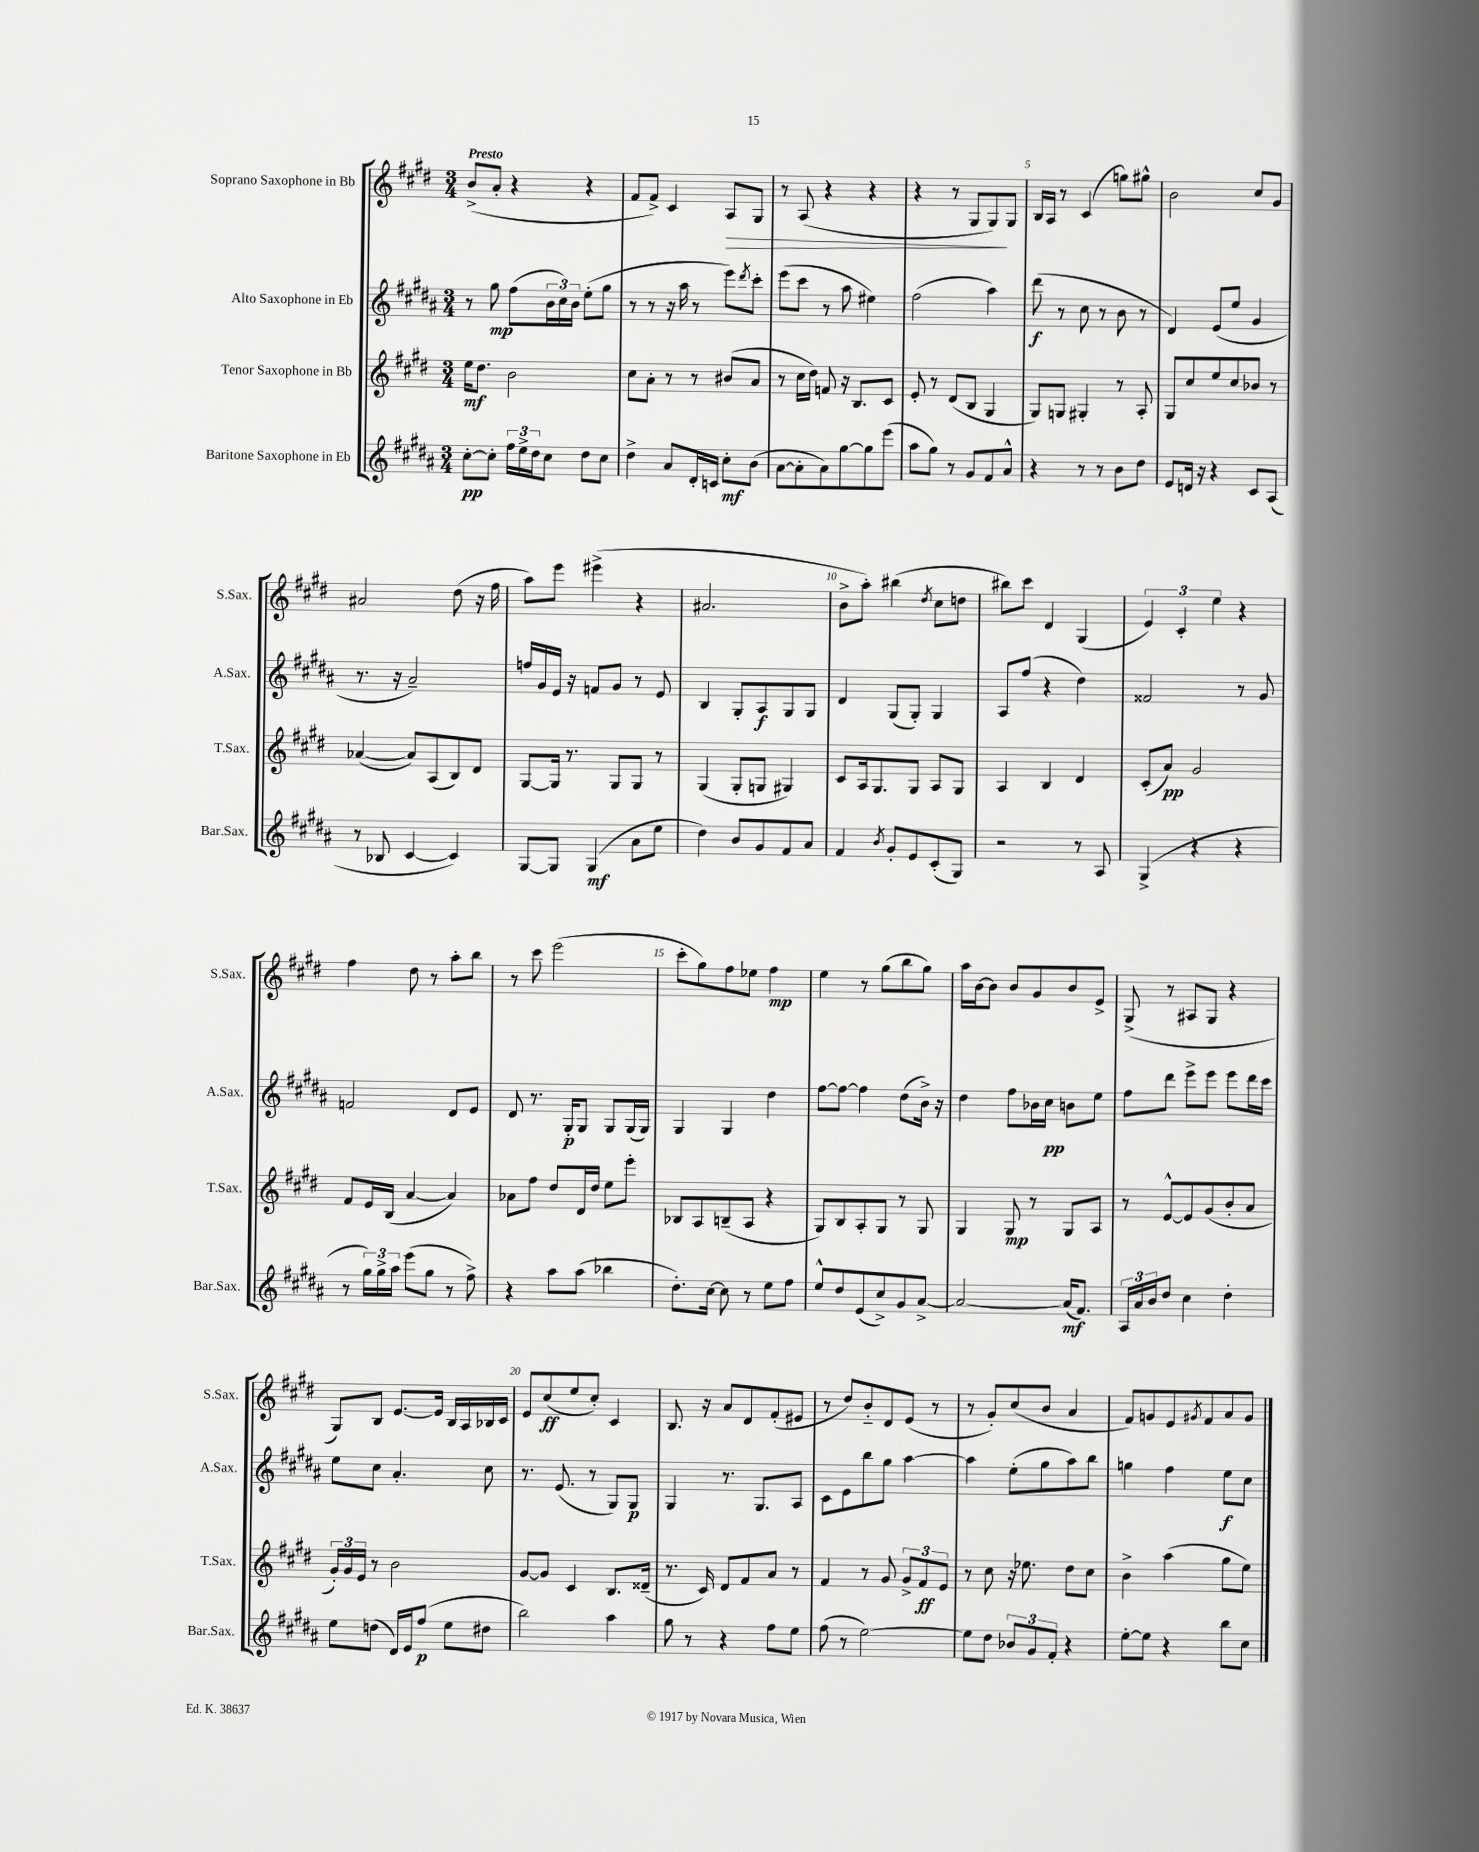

**kern	**kern	**kern	**kern
*staff4	*staff3	*staff2	*staff1
*clefG2	*clefG2	*clefG2	*clefG2
*k[f#c#g#d#a#]	*k[f#c#g#d#]	*k[f#c#g#d#a#]	*k[f#c#g#d#]
*M3/4	*M3/4	*M3/4	*M3/4
[8cc#'\L	16ee\LK	8r	(8b^/L
.	8.dd#\J	.	.
8cc#'\]J	.	8gg#\	8a'/J
24ff#\LL	2b\	(8ff#\L	4r
24ee^\	.	.	.
24dd#\J	.	.	.
8cc#\J	.	24b\L	.
.	.	24cc#\)	.
.	.	24b\JJ	.
8dd#\L	.	(8ee'\L	4r
8cc#\J	.	8gg#\J	.
=	=	=	=
4dd#^\	8cc#\L	8r	8f#/L
.	8a'\J	8r	8f#^/J)
8a#/L	8r	16r	4c#/
.	.	16aa#\	.
16d#'/L	8r	8r	.
16c/JJ	.	.	.
8cc#'\L	(8b#/L	8eee\L)	8A/L
.	.	8qddd#/	.
(8b\J	8a/J	8ccc#'\J	8G#/J
=	=	=	=
[8a#\L	8r	(8eee\L	8r
8a#'\]	16cc#\LL	8ccc#\J	(8A/
.	16dd#\JJ)	.	.
8a#\)	8f/	8r	4r
[8gg#\	16r	8aa#\	.
.	8.B/L	.	.
8gg#\]	.	4ee#\)	4r
(8eee\J	8c#/J	.	.
=	=	=	=
8aa#\L	8e'/	(2ff#\	4r
8gg#\J)	8r	.	.
8r	(8d#/L	.	8r
8g#/L	8B/J	.	8G#/L
8f#/	4G#/	4aa#\)	8G#/)
8a#^^/J	.	.	8G#/J
=	=	=	=
4r	8G#/L)	(8ddd#\	16B/LL
.	.	.	16A/JJ
.	8G/J	8r	8r
8r	4G#'/	8cc#\	(4c#/
8r	.	8r	.
8b\L	8r	8b\	8gg\L)
8dd#\J	8A'/	8r	8gg#^^\J
=	=	=	=
8e/L	8G#/L	4d#/)	2b\
16d/Jk	8cc#/	.	.
16r	.	.	.
4r	8ee/	(8e/L	.
.	8cc#/	8ee/J	.
8c#/L	8b-/J	4g#/	8cc#/L
(8A#/J	8r	.	8g#/J
=	=	=	=
8r	([4a-/	8.r	2a#/
8B-/	.	.	.
.	.	16r	.
[4c#/	8a-/]L)	2a#~/)	.
.	(8A/	.	.
4c#/])	8B/)	.	(8dd#\
.	8d#/J	.	16r
.	.	.	16ff#\
=	=	=	=
[8G#/L	[8G#/L	16ff/LL	8aa\L)
.	.	16g#/	.
8G#/]J	16G#/]Jk	16e/JJ	8eee\J
.	8.r	16r	.
(4G#/	.	8f/L	(4eee#^\
.	8G#/L	8g#/J	.
8a#\L	8G#/J	8r	4r
8ee\J	8r	8e/	.
=	=	=	=
4dd#\)	(4G#/	4B/	2.a#/
8b/L	8G#'/L	8G#'/L	.
8g#/	8G/J	8A#/	.
8f#/	4G#/)	8G#/	.
8a#/J	.	8G#/J	.
=	=	=	=
4f#/	8c#/L	4d#/	8b^\L
.	16A/k	.	8aa'\J)
.	8.G#/	.	.
8qb/	.	.	.
8g#'/L	.	(8G#/L	(4bb#\
8e/	8G#/J	8G#'/J)	.
.	.	.	8qdd#/
(8c#'/	8A/L	4G#/	8cc#\L
8G#/J)	8G#/J	.	8dd\J
=	=	=	=
2r	4A/	8A#/L	8bb#\L)
.	.	(8ff#/J	8ccc#\J
.	4B/	4r	4d#/
8r	4d#/	4dd#\)	(4G#/
8A#/	.	.	.
=	=	=	=
(4G#^/	(8c#'/L	2f##/	6e/)
.	8a/J)	.	.
.	.	.	6c#'/
4r	2g#/	.	.
.	.	.	6ee\
4r	.	8r	4r
.	.	8g#/	.
=	=	=	=
8r	8f#/L	2f/	4ff#\
24gg#\LL)	16e/L	.	.
24gg#^\	.	.	.
.	(16B/JJ	.	.
24aa#\JJ	.	.	.
(8eee\L	[4a/	.	8dd#\
8gg#\J	.	.	8r
8r	4a/])	8d#/L	8aa'\L
8ff#^\)	.	8e/J	8bb\J
=	=	=	=
4r	8a-\L	8d#/	8r
.	8ff#\J	8.r	8ccc#\
8aa#\L	8dd#/L	.	(2eee\
.	.	16G#'/LK	.
(8aa#\J	16d#/L	8G#/J	.
.	16dd#/JJ	.	.
4bb-\	8ee\L	8G#/L	.
.	8eee'\J	(16G#/L	.
.	.	16G#/JJ)	.
=	=	=	=
8.dd#'\L)	8B-/L	4G#/	8ccc#'\L
.	8A/	.	8gg#\)
[16cc#\Jk	.	.	.
8cc#\]	(8B~/	4G#/	8ff#\
8r	8A/J	.	8ee-\J
8ee\L	4r	4dd#\	4ff#\
8ff#\J	.	.	.
=	=	=	=
8ee^^/L	8G#/L)	[8ff#\L	4ee\
8dd#/	8B/	8ff#\_J	.
(8e/	8A'/	4ff#\]	8r
8cc#^/)	8G#/J	.	(8gg#\L
8g#/	8r	(8dd#\L	8bb\
[8a#^/J	8G#/	16b^\Jk)	8gg#\J)
.	.	16r	.
=	=	=	=
2a#/_	4G#/	4dd#\	16aa\LL
.	.	.	[16b\J
.	.	.	8b\]J
.	8G#/	8ff#\L	8b/L
.	8r	16b-\L	8g#/
.	.	16cc#\JJ	.
(16a#/]LK	8G#/L	8b\L	8b/
8.f#/J)	.	.	.
.	8A/J	8ee\J	8e^/J
=	=	=	=
24A#/LL	8r	8ff#\L	(8G#^/
24a#/	.	.	.
24b/J	.	.	.
8dd#/J	[8e^^/L	8ddd#\J	8r
4cc#\	8e/]	8eee^\L	8A#/L
.	(8g#/	8eee\J	8G#/J
4dd#'\	8b'/	8eee\L	4r
.	8a/J	16ddd#\L	.
.	.	16ccc#\JJ	.
=	=	=	=
8ee\L	24g#'/LL)	8ee\L	8G#/L)
.	24g#/	.	.
.	24e/JJ	.	.
(8dd\J	8r	8cc#\J	8B/J
16d#/LL)	2b\	4.a#'/	[8.e/L
16e/J	.	.	.
(8ff#/J	.	.	.
.	.	.	16e/]Jk
8ee\L	.	.	16B/LL
.	.	.	16A/
8dd#\J	.	8cc#\	16B-/
.	.	.	16c#/JJ
=	=	=	=
2bb\)	[8g#/L	8.r	8e/L
.	8g#/]J	.	(8cc#/
.	.	(8.e/	.
.	4c#/	.	8ee/
.	.	8r	8cc#'/J)
4aa#\	8.B/L	8G#/L)	4c#/
.	.	8G#/J	.
.	(16d##~/Jk	.	.
=	=	=	=
8gg#\	8.r	4G#/	8.B/
8r	.	.	.
.	16c#/)	.	16r
4r	8d#/L	8.r	8a/L
.	8f#/	.	8d#/
.	.	8.G#/L	.
8ff#\L	8a/J	.	(8f#'/
8ee\J	8r	8A#/J	8e#/J
=	=	=	=
(8ff#\	4f#/	8c#\L	8r
8r	.	8e\	8dd#/L)
[2ee\)	8r	8bb\	8b'~/
.	8g#/	8gg#\J	8d#/
.	12g#^/L	[4aa#\	(8e/J
.	12f#/	.	.
.	.	.	8r
.	12e/J	.	.
=	=	=	=
8ee\]L	8r	4aa#\]	8r
8dd#\J	8cc#\	.	8g#'/L)
12b-/L	16r	(8ee'\L	(8cc#/
.	8.ee-\	.	.
12g#/	.	.	.
.	.	8gg#\	8b/J
12f#'/J	.	.	.
4r	8dd#\L	8aa#\)	4a/
.	8cc#\J	8bb\J	.
=	=	=	=
[8ee'\L	4b^\	4gg\	8f#/L)
8ee\]J	.	.	8g/
4r	(4aa\	4ff#\	8e/
.	.	.	8qg#/
.	.	.	8f#/
8bb\L	8gg#\L	8ee\L	8a/
8cc#\J	8ee\J)	8cc#\J	8g#/J
==	==	==	==
*-	*-	*-	*-
